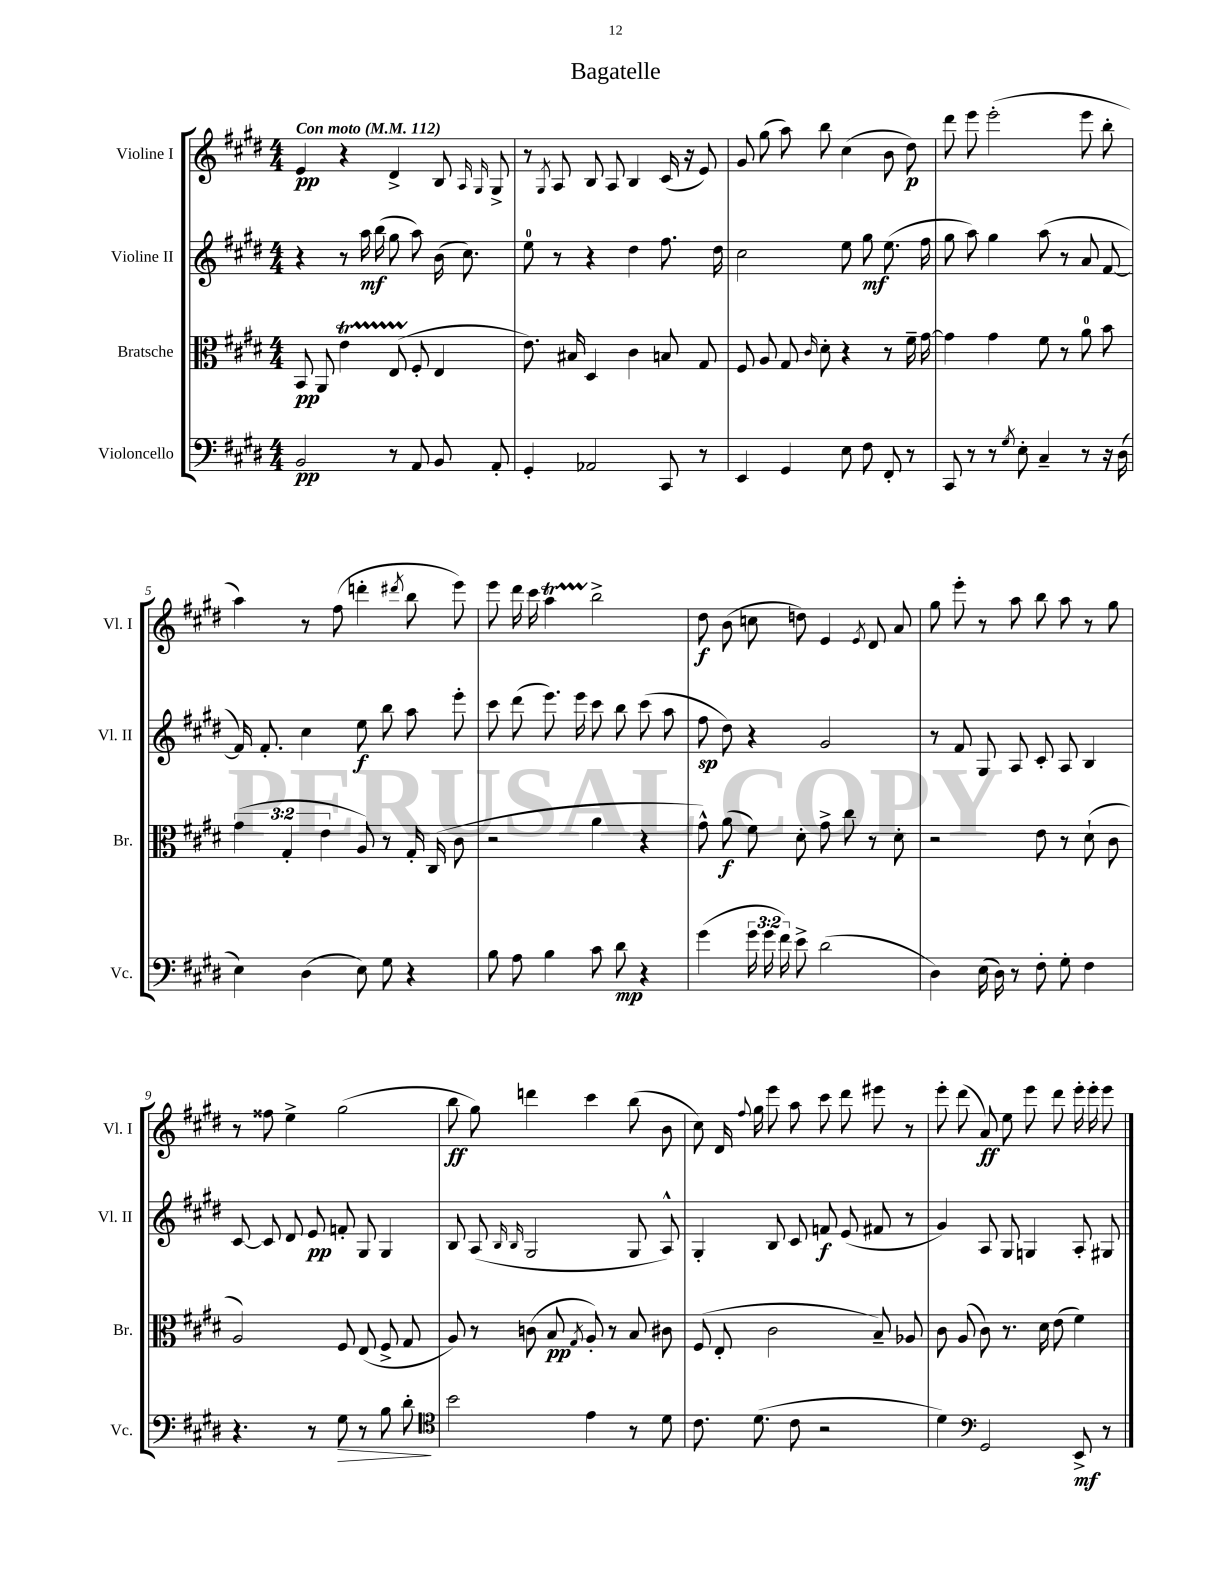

**kern	**kern	**kern	**kern
*staff4	*staff3	*staff2	*staff1
*clefF4	*clefC3	*clefG2	*clefG2
*k[f#c#g#d#]	*k[f#c#g#d#]	*k[f#c#g#d#]	*k[f#c#g#d#]
*M4/4	*M4/4	*M4/4	*M4/4
*MM112	*MM112	*MM112	*MM112
2BB	8BB	4r	4e
.	8AA	.	.
.	4e	8r	4r
.	.	16aa	.
.	.	(16bb	.
8r	(8E	8gg#	4d#^
8AA	8F#'	8aa)	.
8BB	4E	(16b	8B
.	.	8.cc#)	.
.	.	.	16qqA
.	.	.	16qqG#
8AA'	.	.	8G#^
=	=	=	=
4GG#'	8.e)	8ee	8r
.	.	.	8qG#
.	.	8r	8A
.	16B#	.	.
2AA-	4D#	4r	8B
.	.	.	8A
.	4c#	4dd#	4B
8CC#	8B	8.ff#	(16c#
.	.	.	16r
8r	8G#	.	8e)
.	.	16dd#	.
=	=	=	=
4EE	8F#	2cc#	8g#
.	8A	.	(8gg#
4GG#	8G#	.	8aa)
.	16qqc#	.	.
.	8d#'	.	8bb
8E	4r	8ee	(4cc#
8F#	.	8gg#	.
8FF#'	8r	(8.ee	8b
8r	16f#~	.	8dd#)
.	[16g#	16ff#	.
=	=	=	=
8CC#	4g#]	8gg#	8ddd#
8r	.	8aa)	8eee
8r	4g#	4gg#	(2eee'
8qG#	.	.	.
8E'	.	.	.
4C#~	8f#	(8aa	.
.	8r	8r	.
8r	8a	8a	8eee
16r	8b	[8f#	8bb'
(16D#	.	.	.
=	=	=	=
4E)	(6g#	16f#])	4aa)
.	.	8.f#'	.
.	6G#'	.	.
(4D#	.	4cc#	8r
.	6e	.	.
.	.	.	(8ff#
8E)	8A)	8ee	4ddd'
8G#	8r	8bb	.
.	.	.	8qddd#
4r	16G#'	8aa	8bb
.	(16C#	.	.
.	8c#	8eee'	8eee)
=	=	=	=
8B	2r	8ccc#	8eee
8A	.	(8ddd#	16ddd#
.	.	.	16ccc#
4B	.	8.eee)	4aa
.	.	16eee	.
8c#	4a	8ccc#	2bb^
8d#	.	8bb	.
4r	4r	(8ccc#	.
.	.	8aa	.
=	=	=	=
(4g#	8g#^^)	8ff#	8dd#
.	(8a	8dd#)	(8b
24g#	8f#)	4r	8cc
24g#	.	.	.
24f#)	.	.	.
8e^	8d#'	.	8dd)
(2d#	8g#^	2g#	4e
.	8cc#	.	.
.	.	.	8qe
.	8r	.	8d#
.	8d#'	.	8a
=	=	=	=
4D#)	2r	8r	8gg#
.	.	8f#	8eee'
(16E	.	8G#	8r
16D#)	.	.	.
8r	.	8A	8aa
8F#'	8e	8c#'	8bb
8G#'	8r	8A	8aa
4F#	(8d#`	4B	8r
.	8c#	.	8gg#
=	=	=	=
4.r	2A)	[8c#	8r
.	.	8c#]	8ff##
.	.	8d#	4ee^
8r	.	8e	.
8G#	8F#	8f'	(2gg#
8r	(8E	8G#	.
8B	8F#^	4G#	.
8d#'	8G#	.	.
=	=	=	=
*clefC4	*	*	*
2b	8A)	8B	8bb
.	8r	(8A	8gg#)
.	.	16qqB	.
.	.	16qqB	.
.	(8c	2G#	4ddd
.	8B	.	.
.	8qG#	.	.
4e	8A')	.	4ccc#
.	8r	.	.
8r	8B	8G#	(8bb
8d#	8c#	8A^^)	8b
=	=	=	=
8.c#	(8F#	4G#'	8cc#)
.	8E'	.	16d#
.	.	.	8qqff#
(8.d#	.	.	16gg#
.	2c#	8B	8eee
8c#	.	8c#	8aa
2r	.	8f	8ccc#
.	.	(8e	8ddd#
.	8B~)	8f#	8eee#
.	8A-	8r	8r
=	=	=	=
4d#)	8c#	4g#)	8eee'
.	(8A	.	(8ddd#
*clefF4	*	*	*
2GG#	8c#)	8A	8a)
.	8.r	8G#	8ee
.	.	4G	8eee
.	16d#	.	.
.	(8e	.	8ddd#
8EE^	4f#)	8A'	16eee'
.	.	.	16eee'
8r	.	8G#	8eee
==	==	==	==
*-	*-	*-	*-
